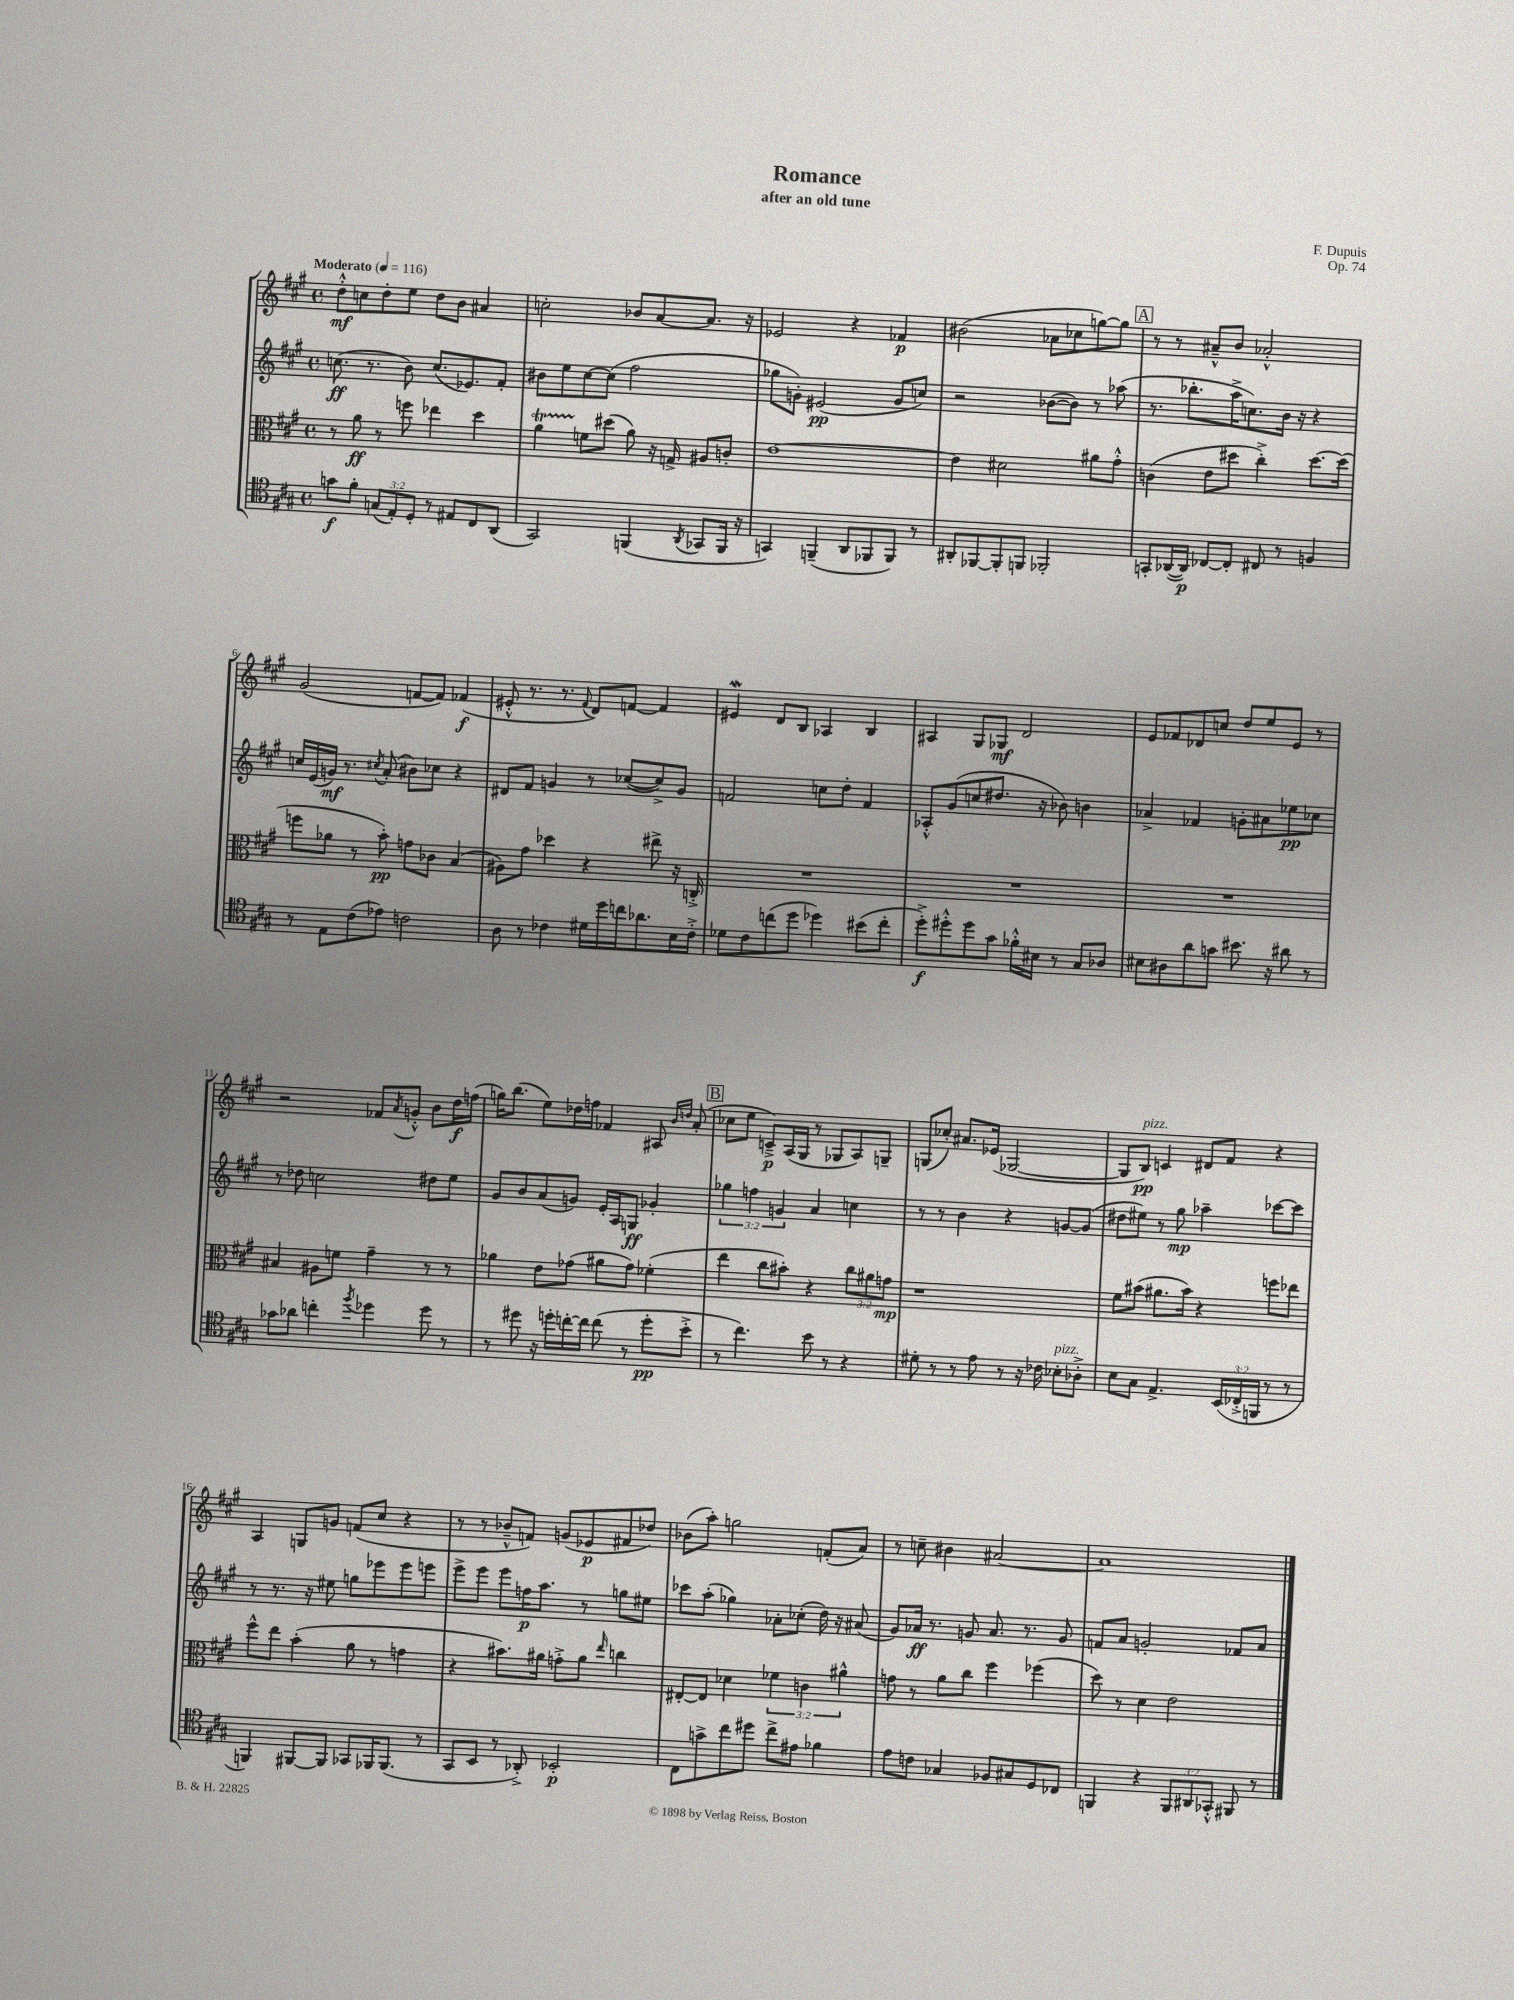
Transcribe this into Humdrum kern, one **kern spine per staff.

**kern	**kern	**kern	**kern
*staff4	*staff3	*staff2	*staff1
*clefC4	*clefC3	*clefG2	*clefG2
*k[f#c#g#]	*k[f#c#g#]	*k[f#c#g#]	*k[f#c#g#]
*M4/4	*M4/4	*M4/4	*M4/4
*met(c)	*met(c)	*met(c)	*met(c)
*MM116	*MM116	*MM116	*MM116
8g	8r	(8.cc	8dd'^^
8f#'	8a	.	8cc
.	.	8.r	.
(12G	8r	.	8dd'
12E')	.	.	.
.	8ff	8b)	8ee
12D'	.	.	.
8r	4ee-	(8.cc	8dd
8E#	.	.	8b
.	.	8.e-)	.
8C#	4dd	.	4a#
(8AA	.	8f#'	.
=	=	=	=
2GG#)	4a	8b#	2cc'
.	.	8ee	.
.	8f	[8cc#	.
.	(8dd#	(8cc#]	.
(4FF	8a)	2ff#	8b-
.	16r	.	[8a
.	16G^	.	.
8qAA	.	.	.
8GG-	8A#	.	8.a]
16FF	8c'	.	.
16r	.	.	16r
=	=	=	=
4GG)	[1e	8gg-	2e-
.	.	8g')	.
(4FF~	.	(2e#	.
8AA	.	.	4r
8FF-	.	.	.
8FF-)	.	8g	4f-
8r	.	8cc)	.
=	=	=	=
8AA#'	4e]	2r	(2b#
[8FF-	.	.	.
8FF-']	2d#	.	.
8FF	.	.	.
2FF-'	.	([8b-	8a-
.	.	8b-])	8cc-
.	8a#	8r	[8gg)
.	8g#'^^	(8aa-	8gg]
=	=	=	=
8GG'	(4c	8.r	8r
([16AA-	.	.	8r
16AA-])	.	8.bb-'	.
[8C-	8e	.	8a#~^^
8C-']	8dd#	16aa^	8b
.	.	8.cc)	.
8C#	4cc#'^)	.	2a-'^^
8r	.	16b	.
.	.	16r	.
4F	[8.dd#	4r	.
.	(16dd#]	.	.
=	=	=	=
8r	8ff	16cc	(2g#
.	.	(16e	.
8E	8a-	16g)	.
.	.	8.r	.
(8c#	8r	.	.
.	.	8qcc#	.
8e-)	8b')	(8a'	.
2c	8g	8b#)	[8f
.	8c-	8cc-	8f])
.	(4B	4r	(4f-
=	=	=	=
8A	8A#)	8d#	8e#'^^
8r	8g#	8f#	8.r
4c-	4dd-	4g	.
.	.	.	8.r
.	.	.	8qqf#
16d#	4r	8r	8d)
16dd	.	.	.
16cc	.	([8cc-	[8f
8.a-	.	.	.
.	8ee#^	8cc-^])	4f]
16B	16r	8g	.
16c-'^	16C'^	.	.
=	=	=	=
8d-	1r	2f	4e#
8c#	.	.	.
(8cc	.	.	8d
8dd	.	.	8B
4dd-)	.	8cc	4A-
.	.	8dd'	.
(8b#	.	4f	4B
8cc'	.	.	.
=	=	=	=
8dd'^)	1r	8A-'^^	4A#
8dd#'^^	.	(8g#	.
8dd#	.	8cc	8G#
8g#	.	8.dd#	8G-
16f-'^^	.	.	2d
16B#	.	16r	.
8r	.	8b-)	.
8G#	.	4b	.
8A-	.	.	.
=	=	=	=
8B#	1r	4a-^	8e
8A#	.	.	8f-
8a	.	4f-	8d-
8g	.	.	8cc
8.b#	.	8g'	8dd
.	.	8a#	8ee
16r	.	.	.
8a#	.	8ee-	8e
8r	.	8cc-	8r
=	=	=	=
8g-	4B#	8r	2r
8a-	.	8dd-	.
4cc'	8A#	2cc	.
.	8f	.	.
8qff#	.	.	.
4dd-	4g#~	.	8f-
.	.	.	8qa
.	.	.	8g'^^
8dd-	8r	8dd#	8b
8r	8r	8ee	16dd
.	.	.	(16ff
=	=	=	=
8r	4a-	8g#	16gg)
.	.	.	(8.bb
8dd#	.	8b	.
16r	8e	(8a	8ee)
16dd'	.	.	.
[16cc'	(8g-	8g)	16dd-
16cc]	.	.	16ff
(8cc	8a#	16e'	4f-
.	.	16A	.
8r	8g-)	8G	.
8dd'	(4f-'	4g-'	8A#
.	.	.	16qqb
.	.	.	16qqdd
8b'^	.	.	(8a'
=	=	=	=
8r	4ee	6gg-	8cc-
4.cc#)	.	.	8ee
.	.	6ff	.
.	8cc#	.	8c~^)
.	.	6g	.
.	8b#')	.	(16A
.	.	.	16G#
8b	4r	4a	8r
8r	.	.	8G-
4r	12cc#	4cc	8A)
.	12a#	.	.
.	.	.	8G~
.	12g	.	.
=	=	=	=
8d#'	1r	8r	(8G
8r	.	8r	8cc-')
8r	.	4b	8.a#
8e	.	.	.
.	.	.	(16e-
8r	.	4r	[2G-
16r	.	.	.
16c-	.	.	.
8B-'	.	[8g	.
8A-'^	.	(8g]	.
=	=	=	=
8B	8f#	8dd#	8G-]
8G#	(8b#	8ee#)	8B)
4.E^	8.a#	8r	4c
.	.	8gg#	.
.	16b#)	.	.
.	4r	4aa-~	8d#
(24BB	.	.	8f#
24C-'^	.	.	.
24FF	.	.	.
8r	8ff	[8ccc-	4r
8r	8ee-	8ccc-]	.
=	=	=	=
4FF)	8ff#^^	8r	4A
.	8ee	8.r	.
[8FF#	(4b'	.	8G
.	.	16r	.
8FF#]	.	8ee#	8g
8GG-	8a	8gg	(8f
16FF-	8r	8eee-	8cc#
(8.FF-	.	.	.
.	4g	8eee-	4r
8r	.	8eee	.
=	=	=	=
8GG#	4r	8eee^	8r
8BB	.	8eee	8r
8r	8.b#)	8eee	8b-~^^
8AA-'^)	.	16ff	8f)
.	16a#	8.aa	.
2BB-'	8g'^	.	(8g
.	8a#	8r	8e-
.	16qqee	.	.
.	4cc	8gg	8f#
.	.	8ee#	8dd-)
=	=	=	=
8C#	[8E#'	8ccc-	(8b-
8g^	8E#]	(8aa'	8aa')
8cc#	4d-	4gg-)	2gg
8dd#	.	.	.
8cc#^	6f-	8a-'	.
8e#	.	(8cc-'	.
.	6c	.	.
4f-	.	16dd)	(8f'
.	.	16r	.
.	6a#^^	.	.
.	.	(8a#	8a)
=	=	=	=
8e	8g	8g#)	8r
8c	8r	16a-	8cc~
.	.	8.r	.
4G-	8a	.	4b#
.	8cc#	8g	.
8F-	4ff#	8.a-	[2a#
8G#	.	.	.
.	.	8.r	.
8D	(4ff-	.	.
8C-	.	8g	.
=	=	=	=
4FF	8dd)	8f	1a#]
.	8r	8a	.
4r	4d	2g'	.
12FF	2e	.	.
12AA#	.	.	.
12GG-'^^	.	.	.
8FF#	.	8f-	.
8r	.	8a	.
==	==	==	==
*-	*-	*-	*-
